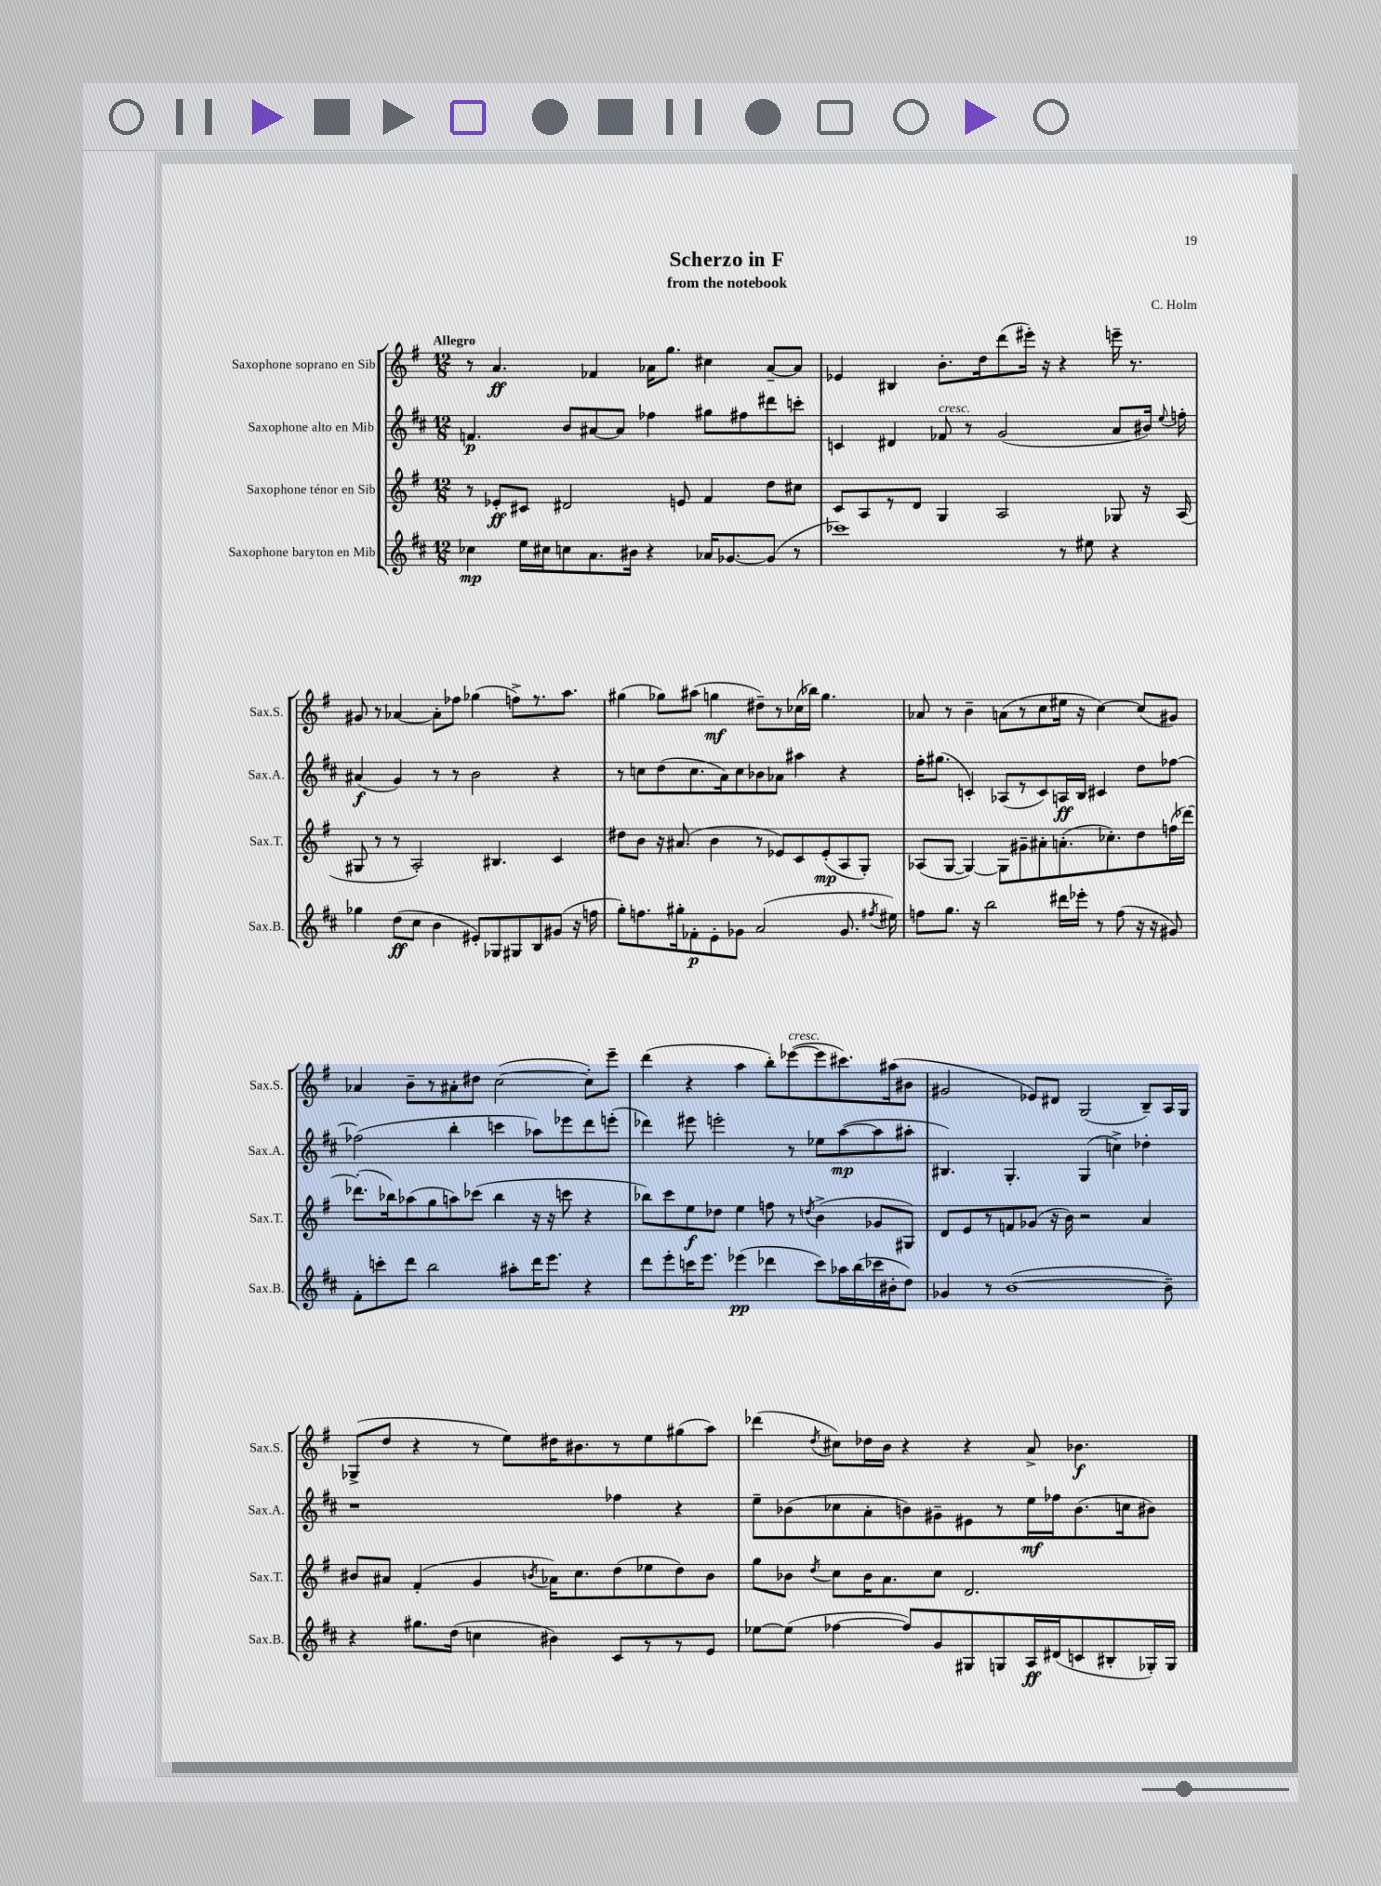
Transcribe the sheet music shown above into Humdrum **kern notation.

**kern	**kern	**kern	**kern
*staff4	*staff3	*staff2	*staff1
*clefG2	*clefG2	*clefG2	*clefG2
*k[f#c#]	*k[f#]	*k[f#c#]	*k[f#]
*M12/8	*M12/8	*M12/8	*M12/8
4cc-\	8r	4.f/	8r
.	8e-'/L	.	4.a/
16ee\LL	8c#/J	.	.
16cc#\J	.	.	.
8cc\	2d#/	8b/L	.
8.a\	.	[8a#/	4f-/
.	.	8a#/]J	.
16b#\Jk	.	.	.
4r	.	4ff-\	16a-\LK
.	.	.	8.gg\J
.	8e/	.	.
16a-/LK	4f#/	8gg#\L	4cc#\
[8.g-/	.	.	.
.	.	8ff#\	.
(8g-/]J	8dd\L	8ddd#\	[8a-~/L
8r	8cc#\J	8ccc'\J	8a-/]J
=	=	=	=
1ccc-)	8c/L	4c/	4e-/
.	8A/	.	.
.	8r	4d#/	4B#/
.	8d/J	.	.
.	4G/	8f-/	8.b'\L
.	.	8r	.
.	.	.	16dd\k
.	2A/	(2g/	(8ddd\
.	.	.	16eee#'\Jk)
.	.	.	16r
8r	.	.	4r
8ee#\	.	.	.
4r	8G-/	8a/L	16eee~\
.	.	.	8.r
.	16r	16b#/Jk)	.
.	.	8qqee/	.
.	(16A/	16ff'\	.
=	=	=	=
4gg-\	8G#/	(4a#/	8g#/
.	8r	.	8r
(8dd\L	8r	4g/)	[4a-/
8cc#\J	2A'/)	.	.
4b\	.	8r	8a-'\]L
.	.	8r	8ff-\J
8e#'/L)	.	2b\	(4gg-\
8G-/	4.B#/	.	.
8G#/	.	.	8ff^\L)
8B/	.	.	8.r
(8g#/J	4c/	4r	.
.	.	.	8.aa\J
16r	.	.	.
16ff\	.	.	.
=	=	=	=
8gg'\L)	8dd#\L	8r	(4gg#\
8.ff\	8b\J	8cc\L	.
.	16r	(8dd\	8gg-\L)
16gg#'\k	(8.a#/	.	.
8f-'\	.	8.cc\	(8aa#\J
8e'\	4b\	.	4gg\
.	.	16a\k)	.
8g-\J	.	8cc\	.
(2a/	8r	8b-\	8dd#~\L)
.	8e-/L)	8a-\J	8r
.	8c/	4aa#\	(16cc-\L
.	.	.	16bb-\JJ)
.	(8e-'/	.	4.gg\
8.g-/	8A/	4r	.
.	8G'/J)	.	.
8qff#/	.	.	.
16ee#\)	.	.	.
=	=	=	=
8ff\L	(8A-/L	16ff#'\LK	8a-/
.	.	(8.gg#\J	.
8.gg\J	[8G/J	.	8r
.	4G/_)	4c'/)	4b~\
16r	.	.	.
2bb\	.	.	.
.	8G\]L	(8A-/L	(8a\L
.	8g#~\	8r	8r
.	8a#'\	8c/)	8cc\
16ddd#\LL	(8.a'\	16A/L	16ee#\Jk
16eee-'\JJ	.	16B/JJ	16r
8r	.	4c#/	[4cc\)
.	8.cc-'\)	.	.
(8ff\	.	.	.
16r	8dd\	8dd\L	(8cc/]L
16r	.	.	.
8g#/)	(16ff\L	[8ff-\J	8g#/J)
.	[16ddd-\JJ)	.	.
=	=	=	=
8f#'\L	(8.ddd-'\]L	(2ff-\]	4a-/
8ccc'\	.	.	.
.	16bb-\k)	.	.
8ddd\J	(8aa-\	.	8b~\L
2bb\	8gg\	.	8r
.	8aa\)	4bb'\	8a#'\
.	(8ccc-\J	.	8dd#\J
.	4bb-\	4ccc\	([2cc\
8aa#'\L	.	.	.
16ddd\K	16r	8aa-\L)	.
8.eee\J	16r	.	.
.	8ccc\	8eee-\	.
4r	4r	8ddd\	8cc'\]L)
.	.	(8eee'\J	8eee~\J
=	=	=	=
8ddd\L	8bb-\L)	4ddd-\)	(4ddd\
8eee'\	8ccc\	.	.
16ccc\K	8ee\	8eee#\	4r
8.eee\J	.	.	.
.	8dd-\J	2eee'\	.
(4eee-\	4ee\	.	4aa\
4ddd-\	8ff\	.	8bb'\L)
.	8r	8r	([8eee-\
.	8qdd/	.	.
8ccc\L)	(4b^\	8ee-\L	8eee-\]
16aa-\L	.	([8aa\	8.ccc#\)
(16bb\	.	.	.
16ccc-\	8g-/L	8aa\]	.
16b#'\J	.	.	(16aa#\k
8dd\J)	8G#/J)	8aa#'\J	8b#\J
=	=	=	=
4g-/	8d/L	4.B#/)	2g#/
.	8e/	.	.
8r	8r	.	.
([1b	8f/	4.G'/	.
.	(8g-/J	.	8e-/L)
.	16r	.	8d#/J
.	16b\)	.	.
.	2r	(4G/	(2G/
.	.	4cc^\)	.
.	4a/	4dd-'\	8B~/L)
8b~\])	.	.	16A/L
.	.	.	16G/JJ
=	=	=	=
4r	8b#/L	1r	(8G-^/L
.	8a#/J	.	8dd/J
8.gg#\L	(4f#'/	.	4r
(16dd\Jk	.	.	.
4cc\	4g/	.	8r
.	.	.	8ee\L)
.	8qb/	.	.
4b#\)	16a-\LK)	.	16dd#\K
.	8.cc\	.	8.b#\
8c#/L	(8dd\	4ff-\	8r
8r	8ee-\	.	8ee\
8r	8dd\)	4r	(8gg#\
8e/J	8b\J	.	8aa\J)
=	=	=	=
[8ee-\L	8gg\L	8ee~\L	(4ddd-\
(8ee-\]J	8b-\J	(8b-\	.
.	8qdd/	.	8qdd/
[4ff-\	8cc\L	8cc-\	8cc#\L)
.	16b-\K	8a'\	16dd-\L
.	8.a\	.	16b\JJ
8ff-/]L)	.	8b\)	4r
8g/	8cc\J	8g#~\	.
8G#/	2.d/	8e#\	4r
8G/	.	8r	.
16A/L	.	16ee\L	8a^/
(16d#/J	.	16ff-\J	.
8c/	.	(8.b\	4.b-\
8B#'/	.	.	.
.	.	16cc\k	.
16G-'/L)	.	8b#\J)	.
16G-/JJ	.	.	.
==	==	==	==
*-	*-	*-	*-
